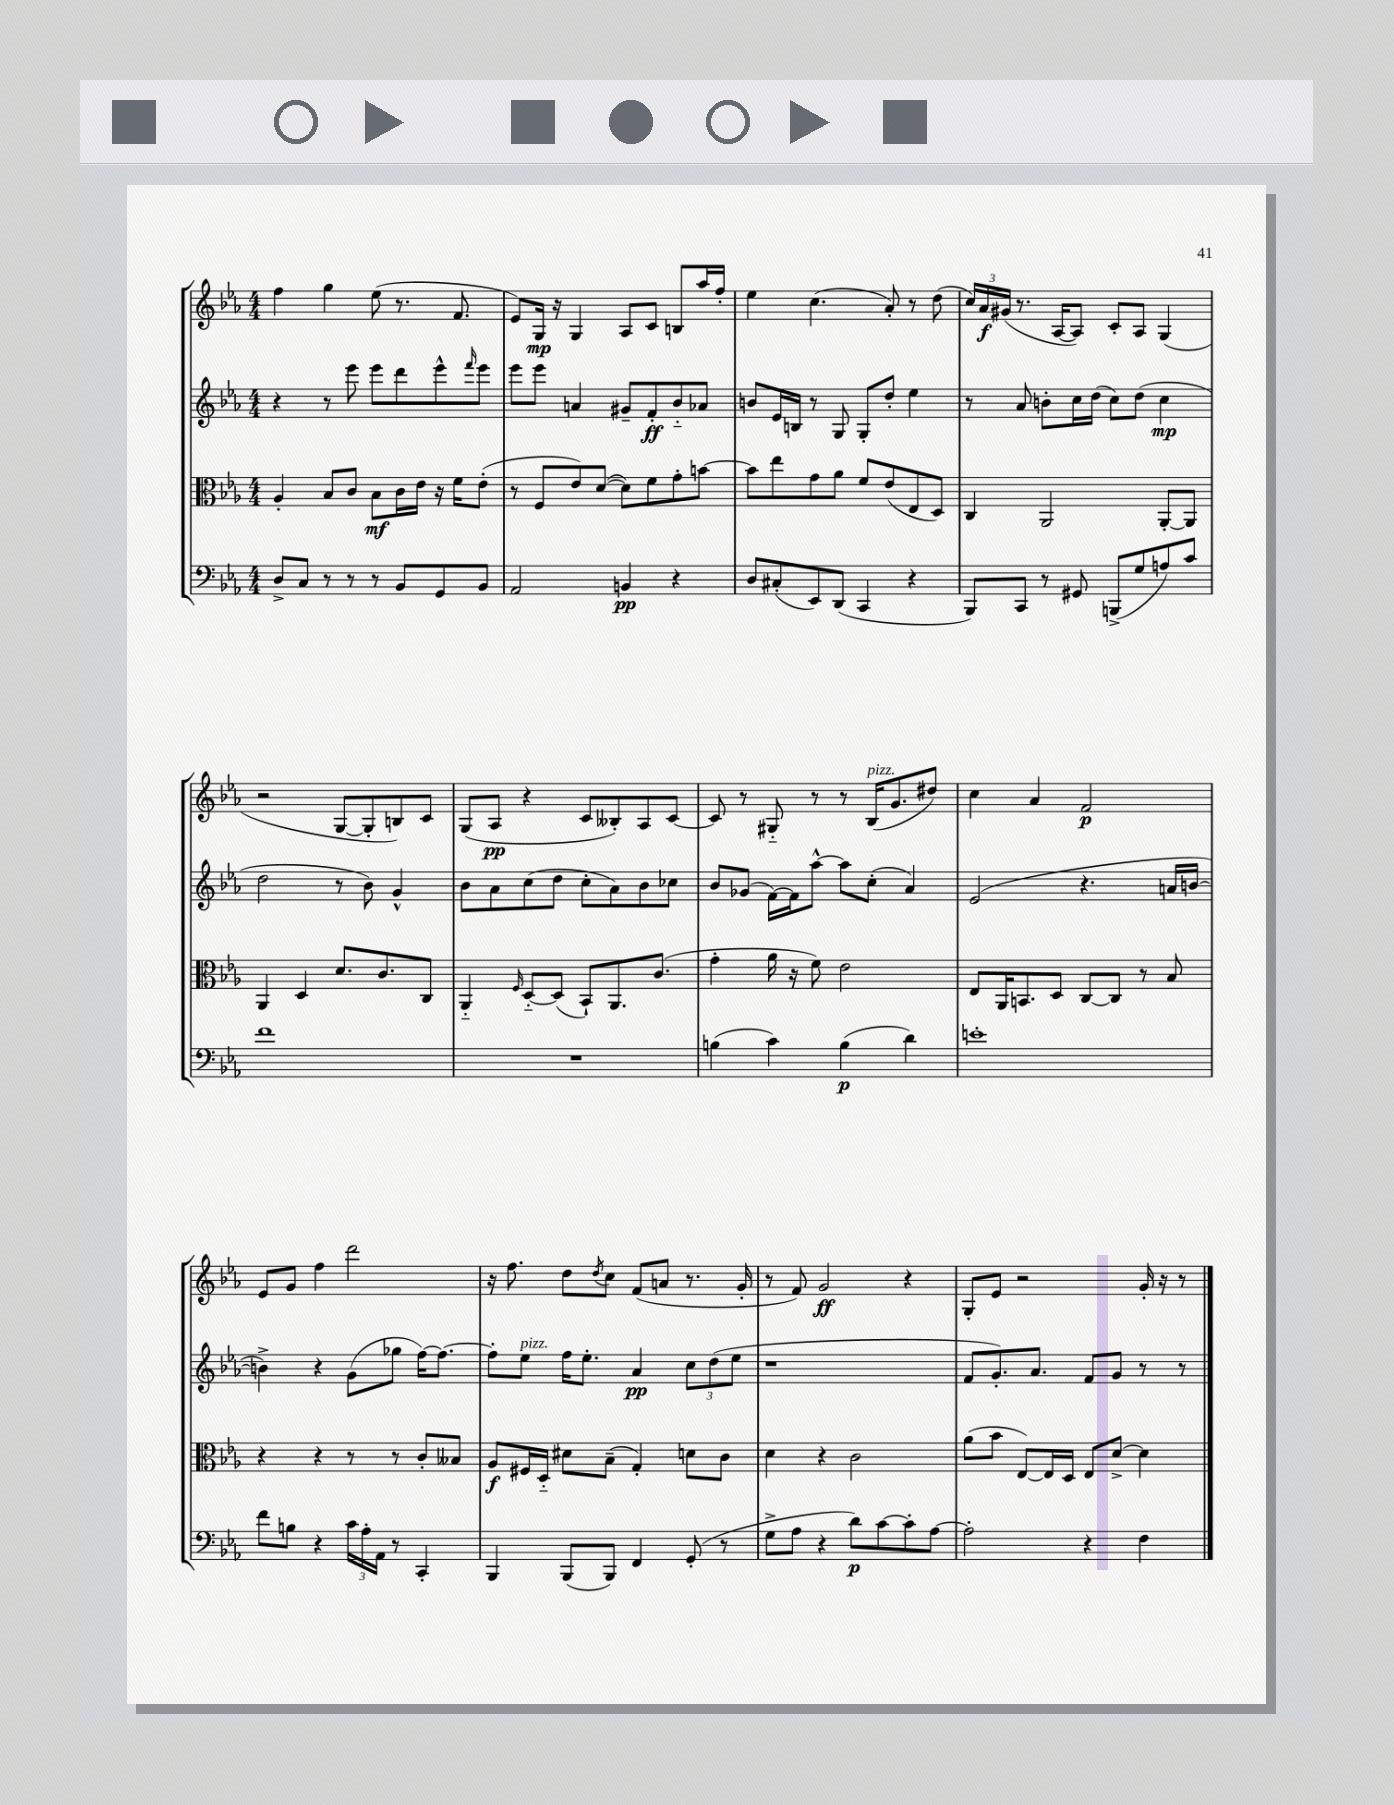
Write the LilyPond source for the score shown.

<<
\new StaffGroup <<
\new Staff = "s0" {
    \clef treble \key ees \major \numericTimeSignature \time 4/4
    f''4 g''4 ees''8( r8. f'8. |
    ees'8) g16\mp r16 g4 aes8 c'8 b8 aes''16 f''16-. |
    ees''4 c''4.( aes'8-.) r8 d''8( |
    \tuplet 3/2 { c''16) aes'16\f gis'16( } r8. aes16~ aes8) c'8-. aes8 g4( |
    r2 g8~ g8-. b8) c'8 |
    g8( aes8\pp r4 c'8 beses8-.) aes8 c'8~ |
    c'8 r8 gis8-_ r8 r8 bes16^\markup { \italic "pizz." }( g'8. dis''8) |
    c''4 aes'4 f'2\p |
    ees'8 g'8 f''4 d'''2 |
    r16 f''8. d''8 \acciaccatura { d''8 } c''8 f'8( a'8 r8. g'16-. |
    r8 f'8) g'2\ff r4 |
    g8-. ees'8 r2 g'16-. r16 r8 \bar "|." |
}
\new Staff = "s1" {
    \clef treble \key ees \major \numericTimeSignature \time 4/4
    r4 r8 ees'''8 ees'''8 d'''8 ees'''8-^ \grace { f'''16 } ees'''8 |
    ees'''8 ees'''8 a'4 gis'8-- f'8-.\ff bes'8-_ aes'8 |
    b'8 ees'16 b16 r8 g8 g8-. d''8-. ees''4 |
    r8 aes'8 b'8-. c''16 d''16( c''8) d''8( c''4\mp |
    d''2 r8 bes'8) g'4-^ |
    bes'8 aes'8 c''8( d''8 c''8-. aes'8) bes'8 ces''8 |
    bes'8 ges'8( f'16~) f'16 aes''8~-^ aes''8 c''8-.( aes'4) |
    ees'2( r4. a'16 b'16~ |
    b'4->) r4 g'8( ges''8 f''16~) f''8.~ |
    f''8-. ees''8^\markup { \italic "pizz." } f''16 ees''8.-. aes'4\pp \tuplet 3/2 { c''8 d''8( ees''8 } |
    r1 |
    f'8 g'8.-.) aes'8. f'8 g'8 r8 r8 \bar "|." |
}
\new Staff = "s2" {
    \clef alto \key ees \major \numericTimeSignature \time 4/4
    aes4-. bes8 c'8 bes8\mf c'16 ees'16 r16 f'16 ees'8-.( |
    r8 f8 ees'8) d'8~( d'8) f'8 g'8-. b'8~ |
    b'8 ees''8 g'8 aes'8 f'8 ees'8( ees8 d8) |
    c4 aes,2 aes,8~-. aes,8 |
    aes,4 d4 d'8. c'8. c8 |
    aes,4-_ \grace { f16 } d8~-_ d8( bes,8-!) aes,8. c'8.( |
    g'4-. aes'16 r16 f'8) ees'2 |
    ees8 aes,16 b,8. d8 c8~ c8 r8 bes8 |
    r4 r4 r8 r8 c'8-. beses8 |
    aes8\f fis16 d16-_ dis'8 bes8--( g4-.) d'8 c'8 |
    d'4 r4 c'2 |
    aes'8( bes'8 ees8~) ees16 d16 ees8 d'8~-> d'4 \bar "|." |
}
\new Staff = "s3" {
    \clef bass \key ees \major \numericTimeSignature \time 4/4
    d8-> c8 r8 r8 r8 bes,8 g,8 bes,8 |
    aes,2 b,4\pp r4 |
    d8 cis8-.( ees,8) d,8( c,4 r4 |
    bes,,8) c,8 r8 gis,8 b,,8->( g8 a8) c'8 |
    f'1 |
    R1 |
    b4( c'4) b4\p( d'4) |
    e'1-. |
    f'8 b8 r4 \tuplet 3/2 { c'16 aes16-. aes,16 } r8 c,4-. |
    bes,,4 bes,,8( bes,,8) f,4 g,8-.( r8 |
    g8-> aes8 r4 d'8\p) c'8~ c'8-. aes8~ |
    aes2-. r4 f4 \bar "|." |
}
>>
>>
\layout { \context { \Score \remove "Bar_number_engraver" } }
